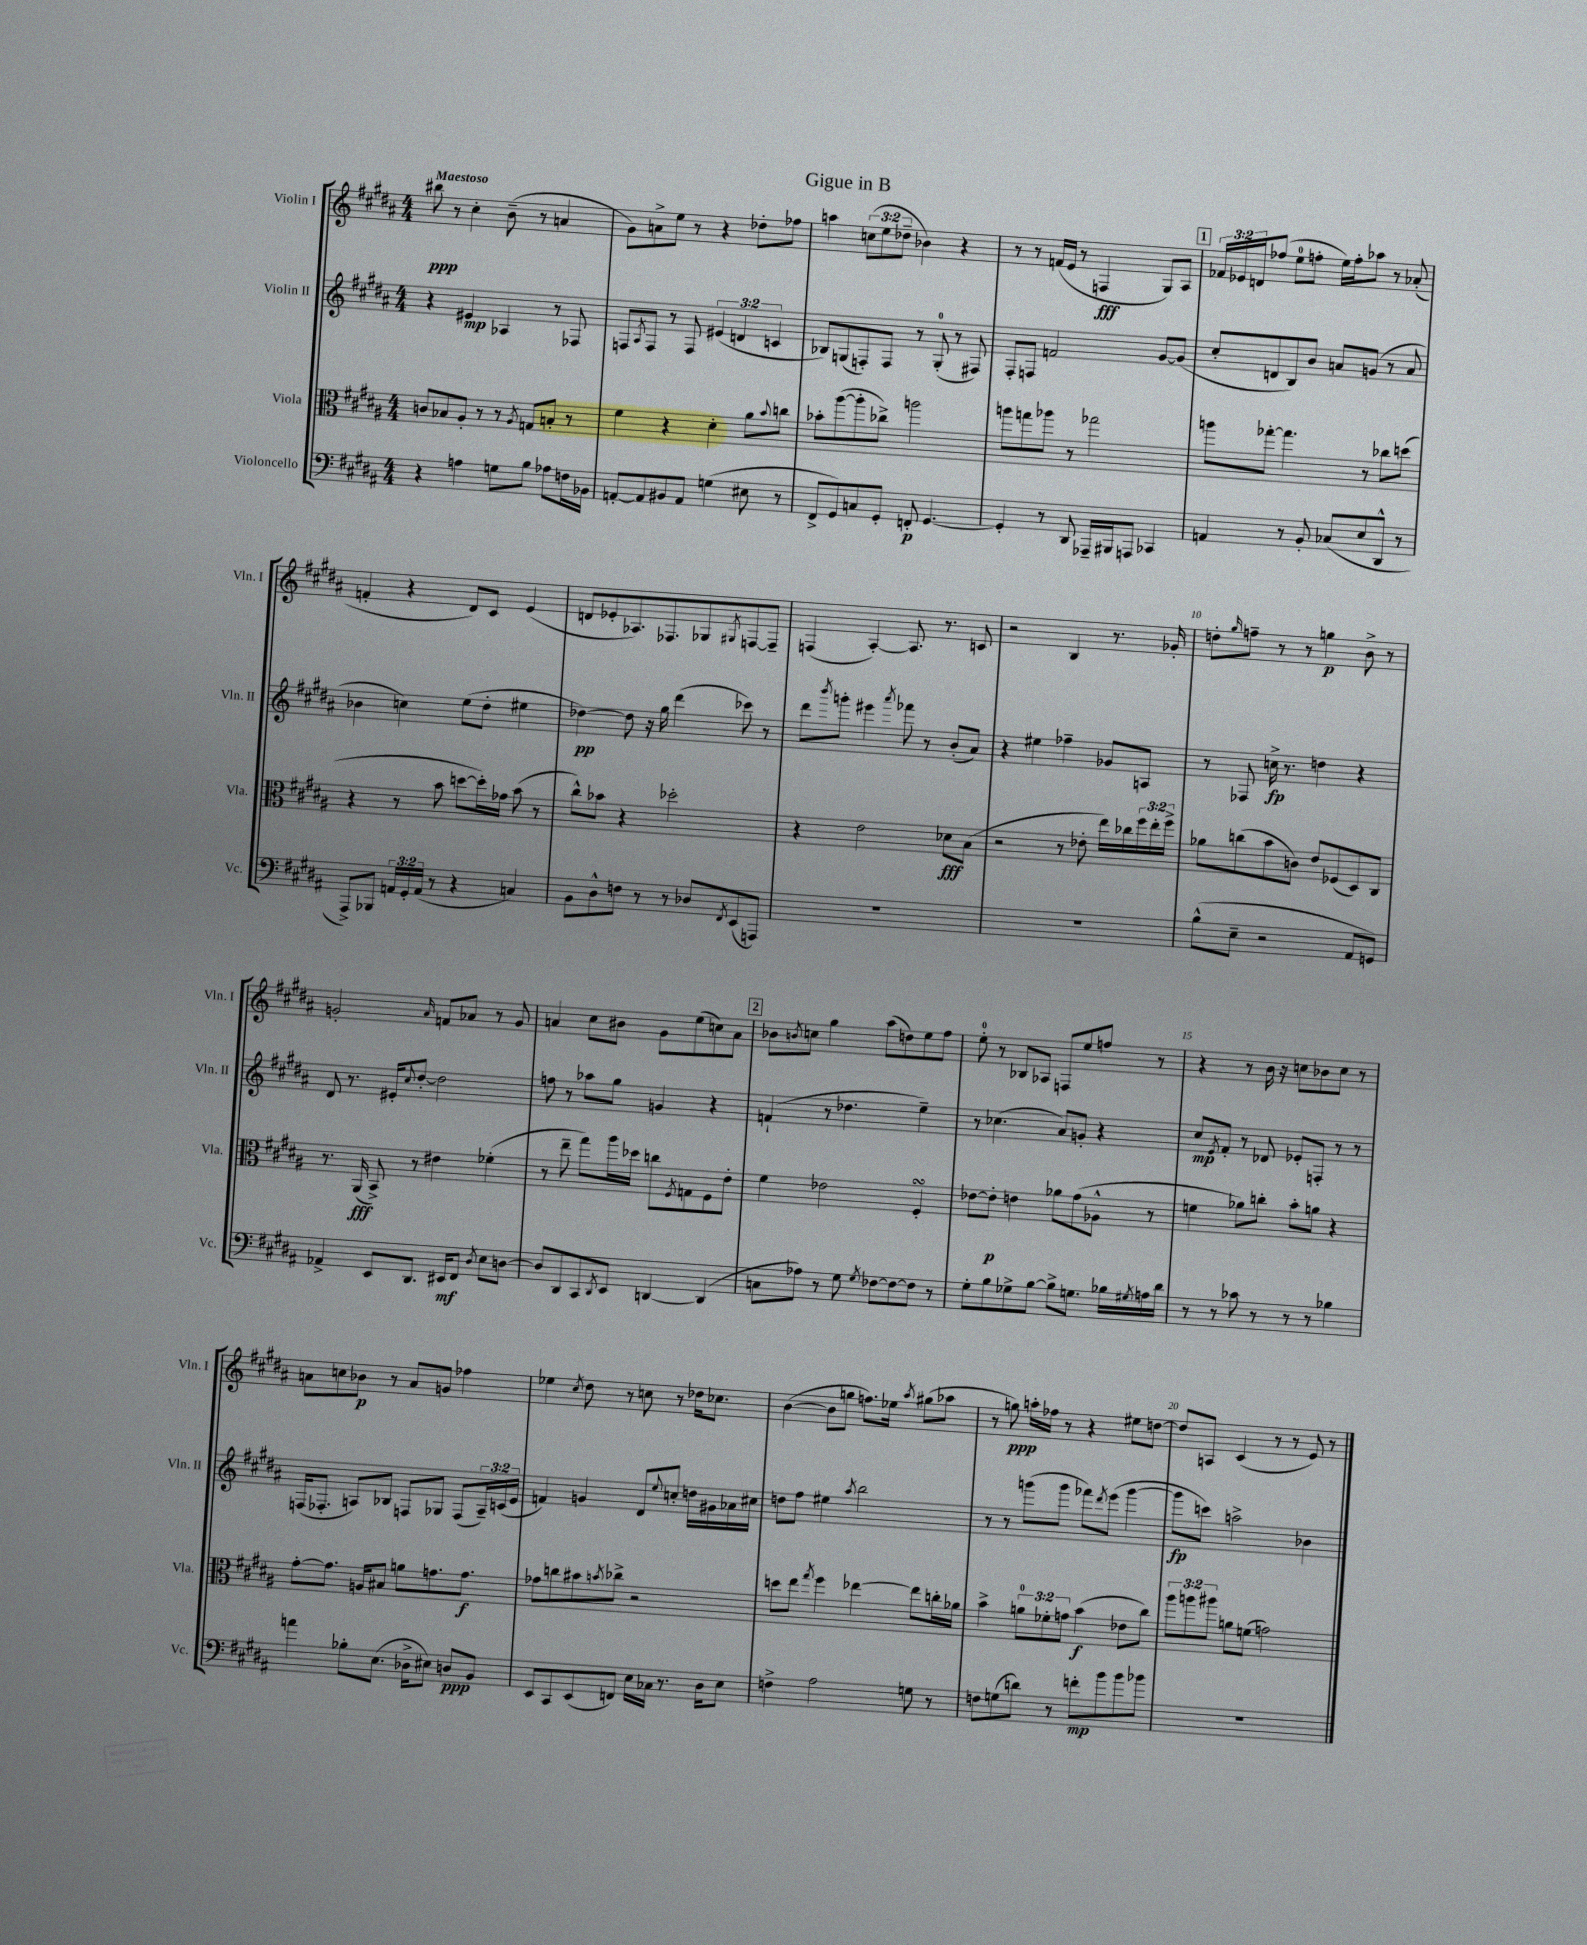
\header { title = "Gigue in B" }
<<
\new StaffGroup <<
\new Staff = "s0" \with { instrumentName = "Violin I" shortInstrumentName = "Vln. I" } {
    \clef treble \key b \major \numericTimeSignature \time 4/4 \override Staff.TupletNumber.text = #tuplet-number::calc-fraction-text \tempo "Maestoso"
    bis''8\ppp r8 cis''4-. b'8--( r8 a'4 |
    gis'8) a'8-> e''8 r8 r4 des''8-. fes''8 |
    a''4 \tuplet 3/2 { c''8( e''8 des''8-- } bes'4) r4 |
    r8 r8 f'16( e'16 r8 f4\fff gis8) ais8 |
    \mark \markup { \box "1" } \tuplet 3/2 { fes'16 ees'16 d'16 } fes''8( e''8-0 f''8-. e''16) f''16-. aes''8 r8 aes'8-.( |
    f'4-. r4 dis'8) cis'8 e'4( |
    d'8 ees'8-. aes8.) fes8. ges8 \acciaccatura { gis8 } f8~ f8-- |
    f4( ais4~-.) ais8. r8. c'8 |
    r2 b4 r8. ges'16-. |
    d''8-. \grace { gis''16 } f''8-- r8 r8 g''4\p b'8-> r8 |
    g'2-. \grace { ais'16 } f'8 aes'8 r8 g'8 |
    a'4 cis''8 bis'8 gis'8 e''8( c''8) a'8 |
    \mark \markup { \box "2" } bes'8 \acciaccatura { b'8 } c''8 gis''4 ais''8( d''8) e''8 fis''8 |
    e''8-0-. r8 bes8 aes8 f8 e''8 f''8 r8 |
    r4 r8 b'16 r16 c''8 bes'8 c''8 r8 |
    a'8 c''8 bes'8\p r8 a'8 g'8 fes''4 |
    ees''4 \acciaccatura { cis''8 } dis''8 r8 c''8 r8 des''16 ces''8. |
    b'4~( b'8 g''8 f''8.) ees''16 \acciaccatura { ais''8 } gis''8( aes''8 |
    r8 g''8\ppp) a''16-. fes''16 r8 r4 eis''8 d''8~ |
    d''8 a8 cis'4( r8 r8 e'8) r8 \bar "|." |
}
\new Staff = "s1" \with { instrumentName = "Violin II" shortInstrumentName = "Vln. II" } {
    \clef treble \key b \major \numericTimeSignature \time 4/4 \override Staff.TupletNumber.text = #tuplet-number::calc-fraction-text
    r4 eis'4\mp aes4 r8 fes8 |
    f8 \acciaccatura { ais8 } f8 r8 f8 \tuplet 3/2 { eis'4( d'4 c'4 } |
    bes8) g8( f8-.) f8 r8 g8-0-.( r8 fis8) |
    fis8-. f8 f'2 gis'8~ gis'8( |
    \mark \markup { \box "1" } cis''8-. d'8 b8) b'8 a'8 g'8( r8 a'8 |
    bes'4 c''4) e''8( dis''8-. eis''4 |
    des''4~\pp) des''8 r16 gis''16 dis'''4( ces'''8) r8 |
    dis'''8 \acciaccatura { b'''8 } g'''8-. eis'''4 \acciaccatura { ais'''8 } fes'''8 r8 b'8-.( ais'8) |
    r4 eis''4 fes''4-- ges'8 a8 |
    r8 fes8 c''16->\fp r8. d''4 r4 |
    dis'8 r8. eis'16-. \appoggiatura { cis''8 } dis''8~-. dis''2 |
    f''8 r8 aes''8 gis''8 g'4 r4 |
    \mark \markup { \box "2" } f'4-!( r8 des''4. e''4--) |
    r8 ces''4.( ais'8) g'8-. r4 |
    cis''8\mp \acciaccatura { e'8 } fis'8-. r8 des'8 ees'8-. f8-. r8 r8 |
    f16( fes8.-. a8) bes8 f8 ges8 f8( \tuplet 3/2 { a16--) c'16( e'16 } |
    f'4) g'4 dis'8 \appoggiatura { e''8 } c''8-. d''16 gis'16 aes'16 cis''16 |
    d''8 fis''8 eis''4 \acciaccatura { ais''8 } b''2 |
    r8 r8 g'''8( g'''8 fes'''8) \acciaccatura { dis'''8 } e'''8( g'''4~ |
    g'''8\fp c'''8) a''2-> bes'4 \bar "|." |
}
\new Staff = "s2" \with { instrumentName = "Viola" shortInstrumentName = "Vla." } {
    \clef alto \key b \major \numericTimeSignature \time 4/4 \override Staff.TupletNumber.text = #tuplet-number::calc-fraction-text
    c'8 bes8 ais8-. r8 r8 \acciaccatura { ais8 } g8 b8-. r8 |
    fis'4 r4 dis'4-. ais'8 \appoggiatura { b'8 } c''8 |
    bes'8-. ais''8~( ais''8-. ces''8->) a''2 |
    a''8 g''8 aes''8 r8 ges''2 |
    \mark \markup { \box "1" } a''8 ges''8~-. ges''4. r8 ces''8 d''8( |
    r4 r8 b'8 d''8~ d''16-.) ges'16 b'8( r8 |
    cis''8-^) bes'8 r4 des''2-. |
    r4 e'2 des'8\fff b8( |
    r2 r8 ees'8-. e''16) ces''16 \tuplet 3/2 { fis''16 e''16-. fis''16-> } |
    aes'8 c''8( b'8 c'8) e'8 fes8( dis8) cis8 |
    r8. ais,16\fff( b,8->) r8 eis'4 fes'4-.( |
    r8 e''8-- gis''8) ais''16 des''16 c''8 \acciaccatura { fis8 } g8 fis8 e'8-. |
    \mark \markup { \box "2" } fis'4 ees'2 fis4-.\turn |
    ees'8~ ees'8-.\p e'4 aes'8 gis'8( aes8-^ r8 |
    f'4 aes'8) c''8-. b'8-. a'8 r4 |
    gis'8~-. gis'8. a16 bis8 a'8 g'8. g'8.\f |
    ges'8 c''8 bis'8 \acciaccatura { b'8 } ces''8-> r2 |
    d''8 e''8 \acciaccatura { gis''8 } fis''4 ees''4~ ees''8 c''16-. aes'16 |
    b'4-> \tuplet 3/2 { a'8-0 fes'8-. g'8 } b'4\f( ees'8 cis''8) |
    \tuplet 3/2 { ais''8 a''8 ais''8 } a'8 f'8( g'2) \bar "|." |
}
\new Staff = "s3" \with { instrumentName = "Violoncello" shortInstrumentName = "Vc." } {
    \clef bass \key b \major \numericTimeSignature \time 4/4 \override Staff.TupletNumber.text = #tuplet-number::calc-fraction-text
    r4 a4 g8 b8 aes8 f16 bes,16 |
    a,8~-. a,8 bis,8 a,8 g4( eis8 r8 |
    fis,8-> gis,8) c8 gis,8-. f,8-.\p gis,4.~ |
    gis,4-. r8 dis,8 aes,,16-- bis,,16 a,,8 ces,4 |
    \mark \markup { \box "1" } a,4 r8 b,8-. ces8( e8 dis,8-^ r8 |
    ais,,8->) bes,,8 \tuplet 3/2 { a,16 gis,16-. a,16( } r8 r4 c4) |
    b,8 dis8-^ f8 r8 r8 des8 \acciaccatura { fis,8 } e,8( a,,8) |
    R1 |
    R1 |
    b8-^( e8-- r2 ais,8 g,8) |
    aes,4-> e,8 dis,8. eis,16\mf fis,8 \acciaccatura { dis8 } e8 d8~ |
    d8 dis,8 cis,8 \acciaccatura { dis,8 } e,8 d,4~ d,4( |
    \mark \markup { \box "2" } c8 aes8) r8 gis8 \acciaccatura { gis8 } fes8~ fes8~ fes8 r8 |
    gis8-. b8 ges8-> b8~ b8-> g8. bes16 \acciaccatura { gis8 } a16 dis'16 |
    r8 r8 ces'8 r8 r8 r8 bes4 |
    a'4 bes8-. e8.( des16-> eis8) d8\ppp b,8 |
    e,8 cis,8 e,8( f,8) e16 ces16 r8. dis16 e8 |
    f4-> ais2 g8 r8 |
    f8 g8( d'8) r8 f'8-.\mp b'8 b'8 bes'8 |
    R1 \bar "|." |
}
>>
>>
\layout { \context { \Score \override BarNumber.break-visibility = ##(#f #t #t) barNumberVisibility = #(every-nth-bar-number-visible 5) } }
